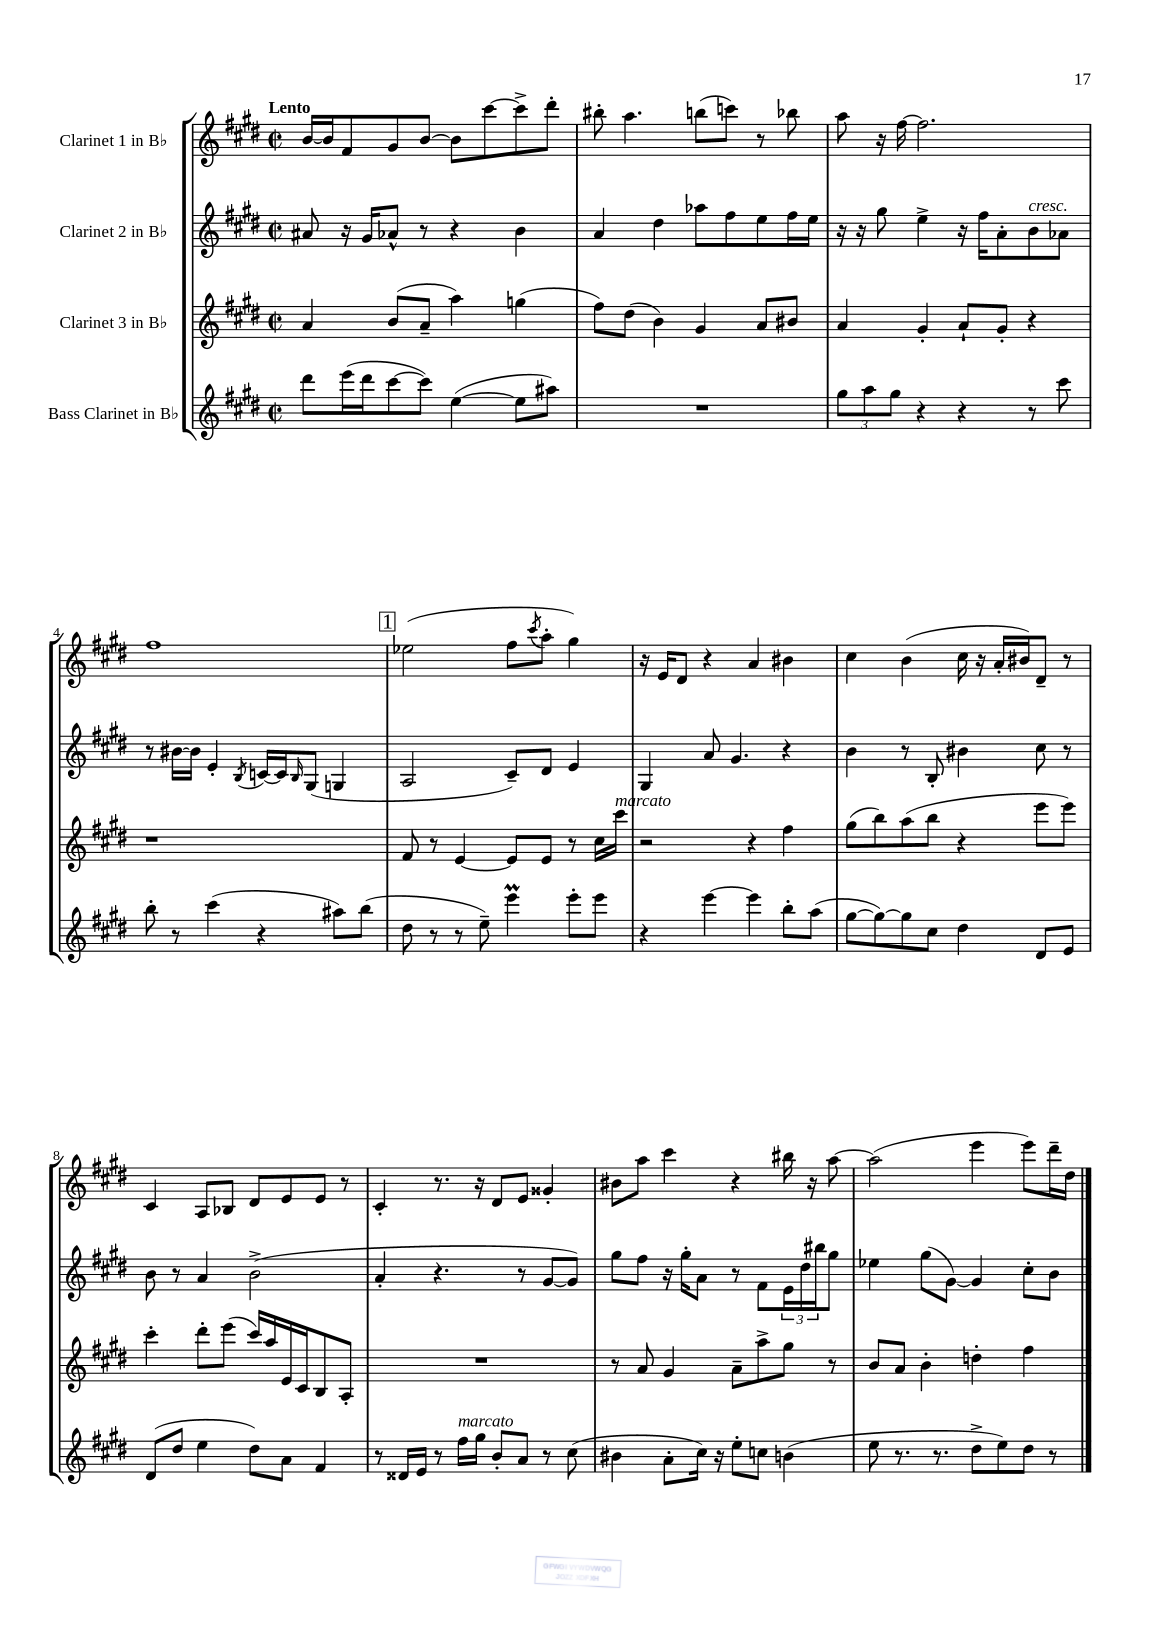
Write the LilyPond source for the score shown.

<<
\new StaffGroup <<
\new Staff = "s0" \with { instrumentName = "Clarinet 1 in Bb" } {
    \clef treble \key e \major \defaultTimeSignature \time 2/2 \tempo "Lento"
    b'16~ b'16 fis'8 gis'8 b'8~ b'8 cis'''8~ cis'''8-> dis'''8-. |
    bis''8-. a''4. b''8( c'''8) r8 bes''8 |
    a''8 r16 fis''16~ fis''2. |
    fis''1 |
    \mark \markup { \box "1" } ees''2( fis''8 \acciaccatura { cis'''8 } a''8-. gis''4) |
    r16 e'16 dis'8 r4 a'4 bis'4 |
    cis''4 b'4( cis''16 r16 a'16-. bis'16) dis'8-- r8 |
    cis'4 a8 bes8 dis'8 e'8 e'8 r8 |
    cis'4-. r8. r16 dis'8 e'8 gisis'4-. |
    bis'8 a''8 cis'''4 r4 bis''16 r16 a''8~ |
    a''2( e'''4 e'''8) dis'''16-- dis''16 \bar "|." |
}
\new Staff = "s1" \with { instrumentName = "Clarinet 2 in Bb" } {
    \clef treble \key e \major \defaultTimeSignature \time 2/2
    ais'8 r16 gis'16 aes'8-^ r8 r4 b'4 |
    a'4 dis''4 aes''8 fis''8 e''8 fis''16 e''16 |
    r16 r16 gis''8 e''4-> r16 fis''16 a'8-. b'8^\markup { \italic "cresc." } aes'8 |
    r8 bis'16~ bis'16 e'4-. \acciaccatura { b8 } c'16~ c'16 \grace { b16 } gis8( g4 |
    \mark \markup { \box "1" } a2 cis'8--) dis'8 e'4 |
    gis4 a'8 gis'4. r4 |
    b'4 r8 b8-. bis'4 cis''8 r8 |
    b'8 r8 a'4 b'2->( |
    a'4-. r4. r8 gis'8~ gis'8) |
    gis''8 fis''8 r16 gis''16-. a'8 r8 fis'8 \tuplet 3/2 { e'16 dis''16 bis''16 } gis''8 |
    ees''4 gis''8( gis'8~) gis'4 cis''8-. b'8 \bar "|." |
}
\new Staff = "s2" \with { instrumentName = "Clarinet 3 in Bb" } {
    \clef treble \key e \major \defaultTimeSignature \time 2/2
    a'4 b'8( a'8-- a''4) g''4( |
    fis''8) dis''8( b'4) gis'4 a'8 bis'8 |
    a'4 gis'4-. a'8-! gis'8-. r4 |
    r1 |
    \mark \markup { \box "1" } fis'8 r8 e'4~ e'8 e'8 r8 cis''16 cis'''16^\markup { \italic "marcato" } |
    r2 r4 fis''4 |
    gis''8( b''8) a''8( b''8 r4 e'''8 e'''8) |
    cis'''4-. dis'''8-. e'''8( cis'''16) a''16 e'16 cis'16 b8 a8-. |
    R1 |
    r8 a'8 gis'4 a'8-- a''8-> gis''8 r8 |
    b'8 a'8 b'4-. d''4-. fis''4 \bar "|." |
}
\new Staff = "s3" \with { instrumentName = "Bass Clarinet in Bb" } {
    \clef treble \key e \major \defaultTimeSignature \time 2/2
    dis'''8 e'''16( dis'''16 cis'''8~ cis'''8) e''4~( e''8 ais''8) |
    R1 |
    \tuplet 3/2 { gis''8 a''8 gis''8 } r4 r4 r8 cis'''8 |
    b''8-. r8 cis'''4( r4 ais''8) b''8( |
    \mark \markup { \box "1" } dis''8 r8 r8 e''8--) e'''4\prall e'''8-. e'''8 |
    r4 e'''4~ e'''4 b''8-. a''8( |
    gis''8~ gis''8~) gis''8 cis''8 dis''4 dis'8 e'8 |
    dis'8( dis''8 e''4 dis''8) a'8 fis'4 |
    r8 disis'16 e'16 r8 fis''16^\markup { \italic "marcato" } gis''16 b'8-. a'8 r8 cis''8( |
    bis'4 a'8-. cis''16) r16 e''8-. c''8 b'4( |
    e''8 r8. r8. dis''8-> e''8) dis''8 r8 \bar "|." |
}
>>
>>
